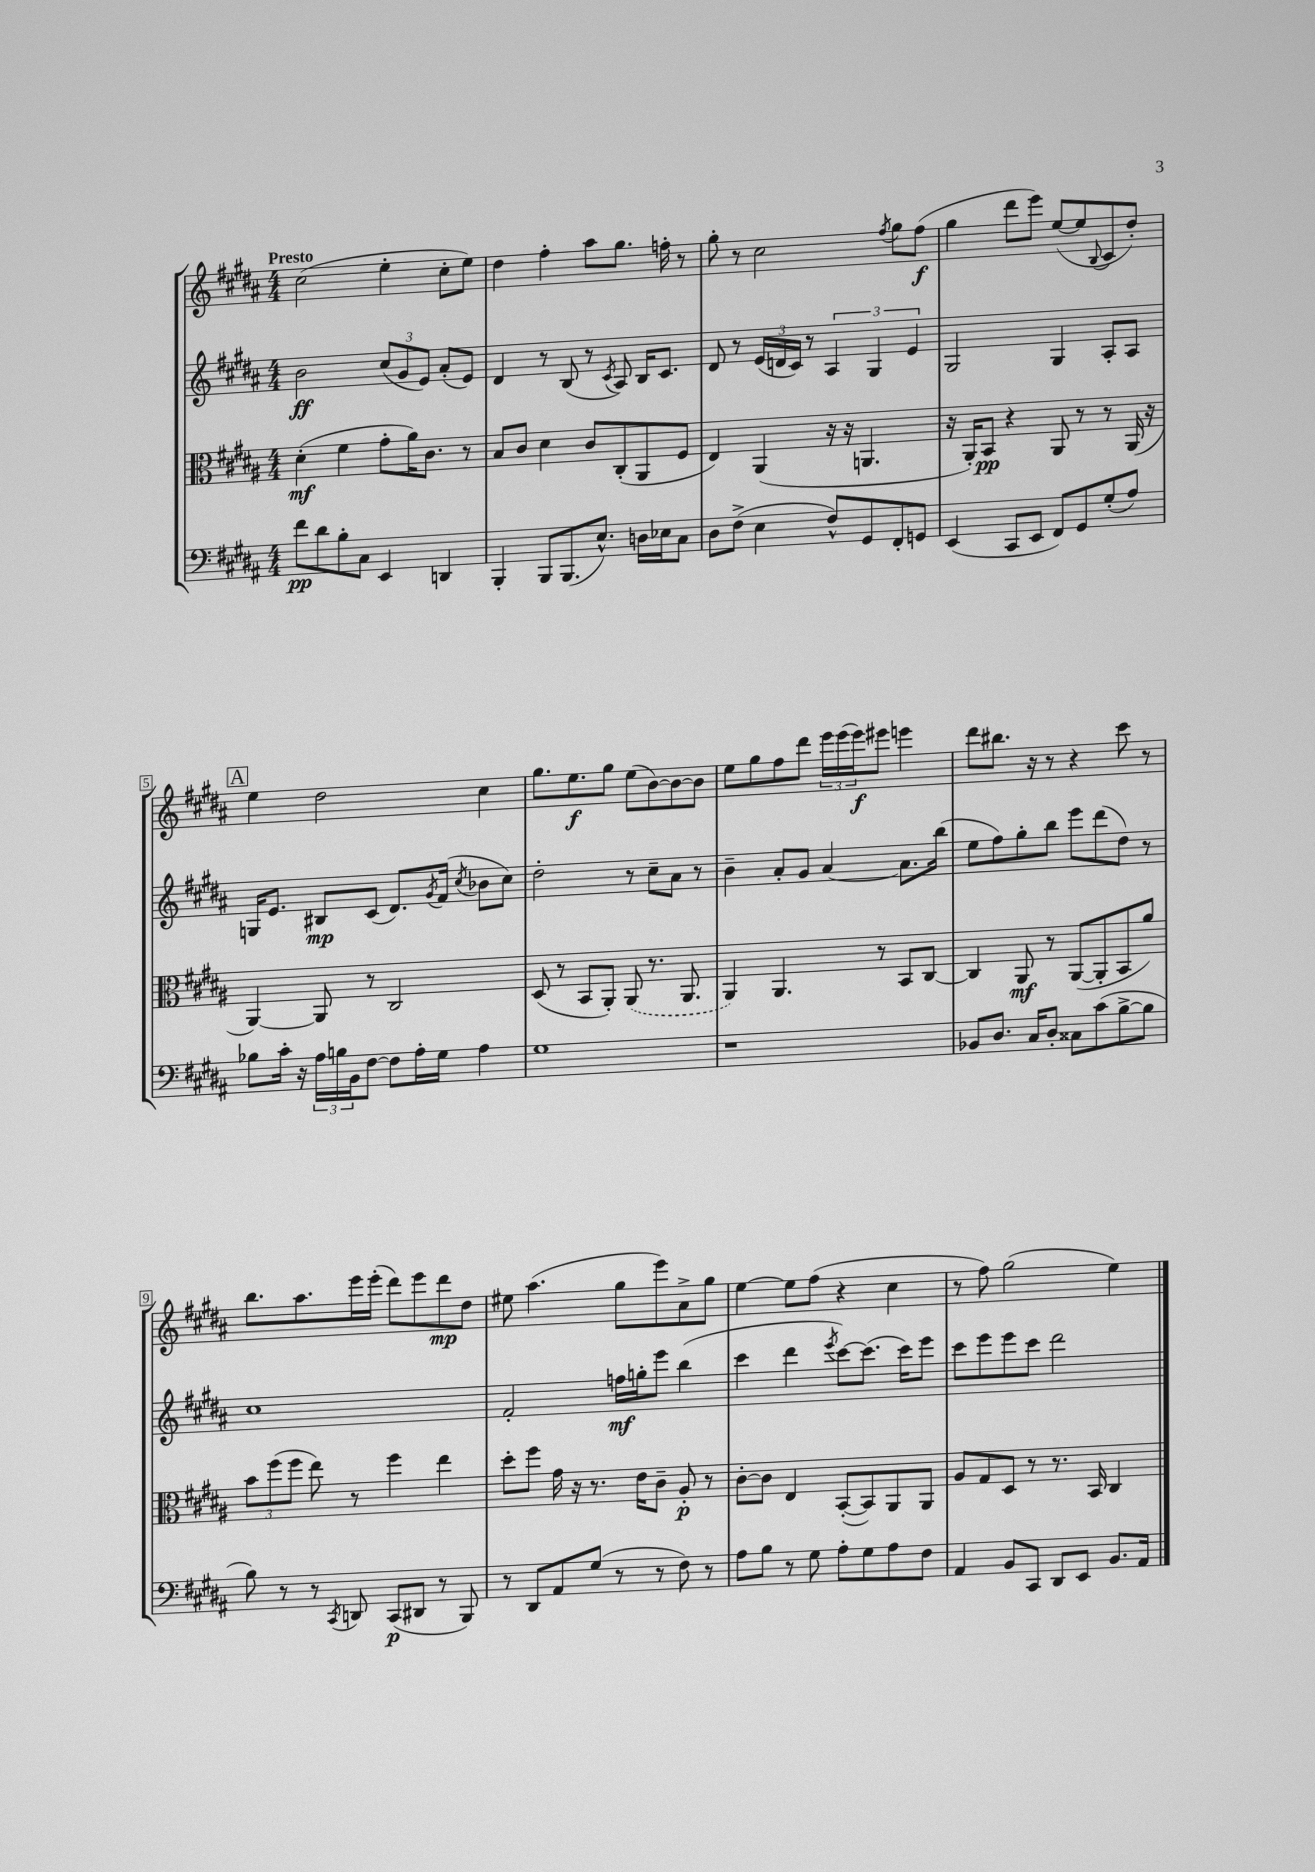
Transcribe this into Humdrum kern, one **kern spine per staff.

**kern	**kern	**kern	**kern
*staff4	*staff3	*staff2	*staff1
*clefF4	*clefC3	*clefG2	*clefG2
*k[f#c#g#d#a#]	*k[f#c#g#d#a#]	*k[f#c#g#d#a#]	*k[f#c#g#d#a#]
*M4/4	*M4/4	*M4/4	*M4/4
8f#	(4d#'	2b	(2cc#
8d#	.	.	.
8B'	4f#	.	.
8C#	.	.	.
4EE	8g#'	(12cc#	4ee'
.	.	12g#	.
.	16a#)	.	.
.	.	12e)	.
.	8.c#	.	.
4DD	.	(8a#'	8cc#'
.	8r	8e)	8ee)
=	=	=	=
4BBB'	8B	4d#	4dd#
.	8c#	.	.
8BBB	4d#	8r	4ff#'
(8.BBB	.	(8B	.
.	8c#	8r	8aa#
8.E^^)	.	.	.
.	.	8qc#	.
.	(8C#'	8A#)	8.gg#
16D	8AA#	16B	.
16E-	.	8.c#	16ff'
8C#	8F#	.	8r
=	=	=	=
8D#	4E)	8d#	8gg#'
(8F#^	.	8r	8r
4E	(4AA#	(24e	2cc#
.	.	24d	.
.	.	24c#)	.
.	.	8r	.
8F#^^)	16r	6A#	.
.	16r	.	.
8GG#	4.AA	.	.
.	.	6G#	.
.	.	.	8qff#
8FF#'	.	.	8gg#
.	.	6e	.
8GG	.	.	(8ff#
=	=	=	=
(4EE	16r	2G#	4gg#
.	16AA#')	.	.
.	8BB	.	.
8CC#	4r	.	8ddd#
8EE	.	.	8eee)
8FF#)	8AA#	4G#	([8ee
8GG#	8r	.	8ee]
.	.	.	8qqB
(8G#'	8r	8A#'	8c#
8A#)	(16AA#	8A#	8dd#')
.	16r	.	.
=	=	=	=
8B-	[4AA#)	16G	4ee
.	.	8.e	.
16c#'	.	.	.
16r	.	.	.
24A#	8AA#]	8B#	2dd#
24B	.	.	.
24BB	.	.	.
[8F#	8r	(8c#	.
8F#]	2C#	8.d#)	.
16A#'	.	.	.
.	.	8qg#	.
16G#	.	(16f#	.
.	.	8qcc#	.
4A#	.	8b-	4cc#
.	.	8cc#)	.
=	=	=	=
1G#	(8D#	2dd#'	8.gg#
.	8r	.	.
.	.	.	8.ee
.	8BB	.	.
.	8AA#')	.	8gg#
.	(8AA#	8r	(8ee
.	8.r	8cc#~	[8b)
.	.	8a#	8b_
.	8.AA#	.	.
.	.	8r	8b]
=	=	=	=
1r	4AA#)	4b~	8ee
.	.	.	8gg#
.	4.AA#	8a#'	8ff#
.	.	8g#	8ddd#
.	.	[4a#	24eee
.	.	.	(24eee
.	.	.	24eee)
.	8r	.	8eee#
.	8BB	8.a#]	4eee
.	[8C#	.	.
.	.	(16bb	.
=	=	=	=
8BB-	4C#]	8ee	8ddd#
8.D#	.	8ff#)	8.bb#
.	8AA#	8gg#'	.
16C#	.	.	16r
8D#'	8r	8bb	8r
8C##	([8AA#	8eee	4r
(8c#	8AA#']	(8ddd#	.
[8B^	8BB	8dd#)	8ccc#
8B]	8a#)	8r	8r
=	=	=	=
8B)	12b	1cc#	8.bb
.	(12ff#	.	.
8r	.	.	.
.	12ff#	.	.
.	.	.	8.aa#
8r	8ee)	.	.
8qCC#	.	.	.
8DD	8r	.	16eee
.	.	.	(16eee'
(8CC#	4ff#	.	8ddd#)
8DD#	.	.	8eee
8r	4ee	.	8ddd#
8BBB)	.	.	8dd#
=	=	=	=
8r	8dd#'	2f#'	8ee#
8DD#	8ff#	.	(4.aa#
8AA#	16g#	.	.
.	16r	.	.
(8G#	8.r	.	.
8r	.	16ff	8gg#
.	16e	16gg'	.
8r	8c#~	8eee	8eee)
8F#)	8A#'	(4bb	8a#^
8r	8r	.	8gg#
=	=	=	=
8A#	[8c#'	4ccc#	[4ee
8B	8c#]	.	.
8r	4E	4ddd#	8ee]
8G#	.	.	(8ff#
.	.	8qeee	.
8A#'	([8BB'	[8ccc#)	4r
8G#	8BB])	(8.ccc#]	.
8A#	8AA#	.	4cc#
.	.	16ccc#)	.
8F#	8AA#	8eee	.
=	=	=	=
4AA#	8A#	8ccc#	8r
.	8G#	8eee	8ff#)
8BB	8D#	8eee	(2gg#
8CC#	8r	8ccc#	.
8DD#	8.r	2ddd#	.
8EE	.	.	.
.	16BB	.	.
8.BB	4C#	.	4ee)
16AA#	.	.	.
==	==	==	==
*-	*-	*-	*-
